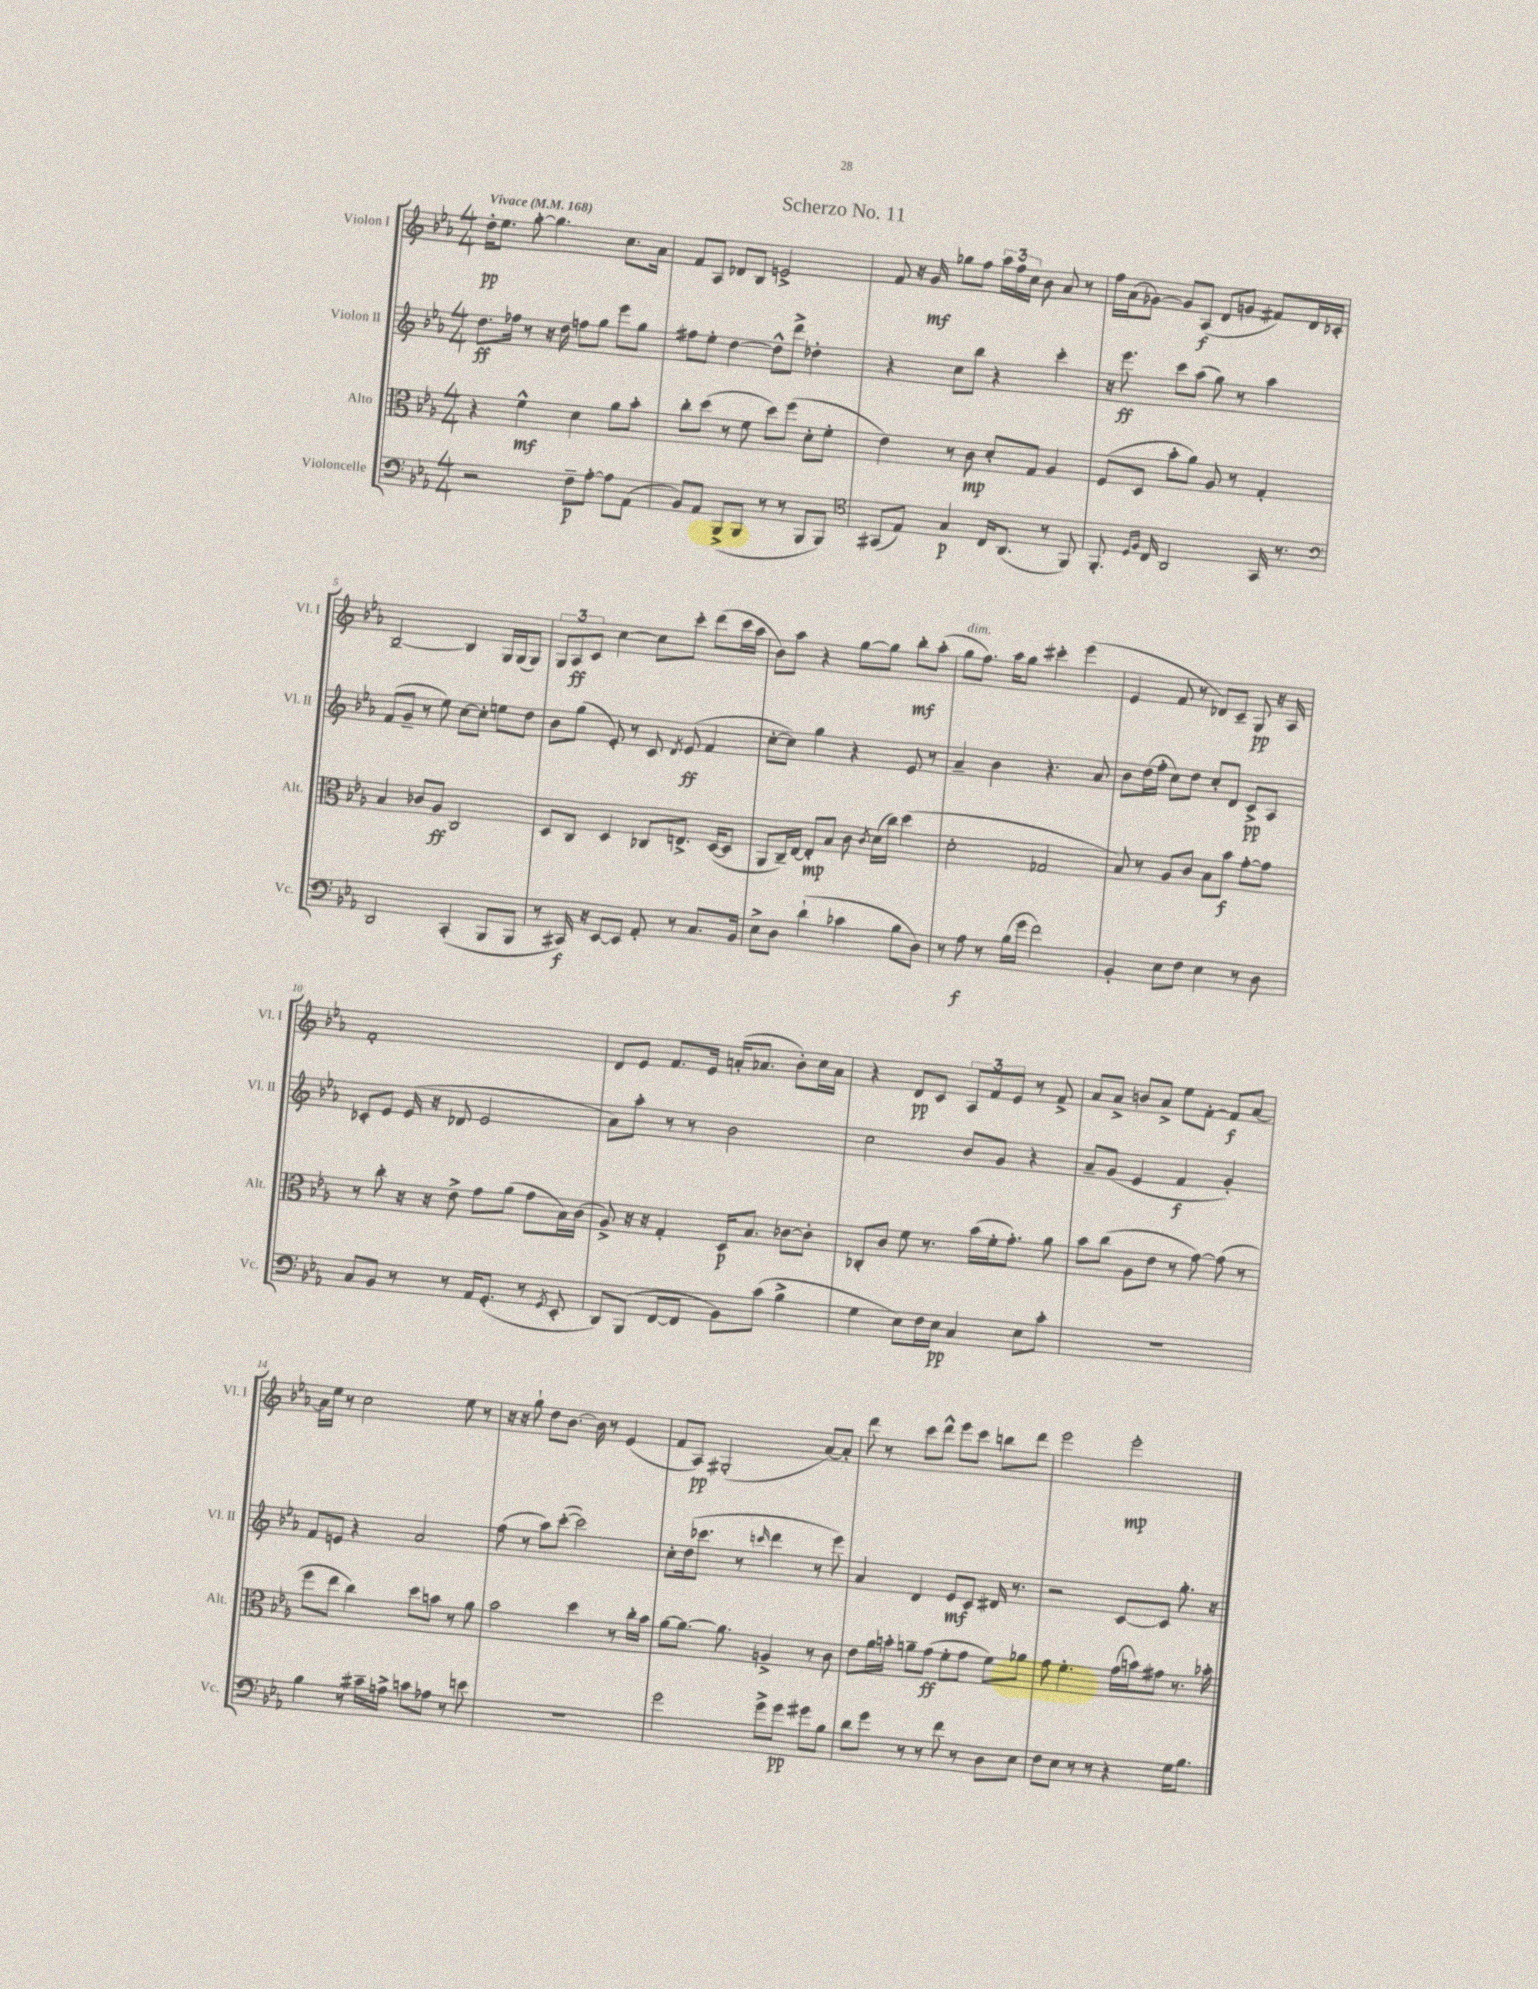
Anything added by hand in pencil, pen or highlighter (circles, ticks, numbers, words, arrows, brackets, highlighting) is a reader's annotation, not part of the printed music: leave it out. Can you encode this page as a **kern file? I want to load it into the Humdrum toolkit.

**kern	**kern	**kern	**kern
*staff4	*staff3	*staff2	*staff1
*clefF4	*clefC3	*clefG2	*clefG2
*k[b-e-a-]	*k[b-e-a-]	*k[b-e-a-]	*k[b-e-a-]
*M4/4	*M4/4	*M4/4	*M4/4
*MM168	*MM168	*MM168	*MM168
2r	4r	8.dd	16dd'
.	.	.	8.ee-
.	.	16ff-	.
.	4f^^	8r	[8gg'
.	.	16r	4.gg]
.	.	16dd	.
8F~	4d	8ff	.
[8A-'	.	8gg	.
8A-]	8a-	8eee-	8.cc
(8AA-	8b-'	8gg	.
.	.	.	16a-
=	=	=	=
8BB-)	8cc'	8ff#	8f
8AA-	(8dd	8ee-'	8A-
(8BBB-^	8r	[4dd	8d-
8BBB-	8f	.	8B-
8r	8dd)	8dd^^]	2e^
8r	(8ff	8ddd^	.
8BBB-	8d'	4dd-'	.
8BBB-)	8f'	.	.
=	=	=	=
*clefC4	*	*	*
(8GG#	4e-)	4r	8f
8E-)	.	.	16r
.	.	.	16g
4G	8r	8cc	8gg-
.	8c	8bb-	8ff
16C	8d'	4r	24aa-
.	.	.	24ff
(8.AA-	.	.	.
.	.	.	24cc
.	8G	.	8b-
8r	4A-	4ccc'	8a-
8FF)	.	.	8r
=	=	=	=
8.FF'	(8F	16r	16ff
.	.	8.eee-	(16a-
.	8D	.	[8g-)
16qqD	.	.	.
16qqF	.	.	.
16C	.	.	.
2AA-	8b-'	8ccc	8g-]
.	8a-)	(8aa-	(8A-
.	8A-	8gg)	8d
.	8r	8r	8g
16GG	4G'	4aa-	8f#)
8.r	.	.	.
.	.	.	16d
.	.	.	16c-'
=	=	=	=
*clefF4	*	*	*
2DD	4B-	(8f	[2B-~
.	.	8g~	.
.	8c-	8r	.
.	8A-	8ee-)	.
(4CC'	2C	[8cc	4B-]
.	.	8cc']	.
8BBB-	.	8ee	16G
.	.	.	(16G
8BBB-	.	8dd	8G)
=	=	=	=
8r	8D	8b-	12G
.	.	.	12A-
16CC#)	8C	(8gg	.
.	.	.	12c
16r	.	.	.
[8EE-	4D	8e-')	[4cc
8EE-]	.	8r	.
8AA-'	8C-	8c	8cc]
.	.	8qd	.
8r	8.E^	(8e-	8ccc'
8.C	.	4f	(8ddd
.	([16D	.	.
.	8D]	.	16ccc
16BB-	.	.	16aa-
=	=	=	=
8E-^	8AA-	[8cc'	8b-)
8D	16C~)	8cc])	8aa-
.	[16E-	.	.
(4d`	8E-']	4gg	4r
.	8B-	.	.
4c-	8c	4r	[8gg
.	8qc	.	.
.	(16d	.	8gg]
.	16cc)	.	.
8B-	(4dd	8e-	8bb-'
8D)	.	8r	(8aa-'
=	=	=	=
8r	2d'	4a-~	8gg
8A-	.	.	8.ff)
8r	.	4b-	.
.	.	.	16aa-
(16B-	.	.	8gg
16g	.	.	.
2f)	2G-	4.r	4ccc#'
.	.	.	(4eee-
.	.	8a-	.
=	=	=	=
4BB-'	8B-)	8b-	4e-
.	8r	(16dd	.
.	.	16ff'	.
8E-	8A-	8cc)	8f
8F	8c	8dd	8r
4E-	8B-	8cc'	8d-)
.	8b-	8d	8c~
8r	[8g'	8c^	8G
8D	8g]	8A-	16r
.	.	.	16A-
=	=	=	=
8C	8r	8c-'	1f'
8BB-	8cc'	8e-	.
8r	16r	(16e-	.
.	16r	16r	.
8r	8e-^	8d-	.
16AA-	8g	2e-	.
(8.GG'	.	.	.
.	(8a-	.	.
8r	8g	.	.
8qGG	.	.	.
8EE-'	16B-)	.	.
.	(16c	.	.
=	=	=	=
8DD)	8A-^)	8a-)	8d
(8BBB-	16r	8aa-'	8e-
.	16r	.	.
[8FF	4G'	8r	8.f
8FF]	.	8r	.
.	.	.	16e-
8BB-)	16D	2b-	(16a'
.	8.B-	.	8.a-
(8c	.	.	.
4B-^	[8c-	.	8b-')
.	8c-']	.	16cc
.	.	.	16a-
=	=	=	=
4G	8C-'	2cc	4r
.	8c	.	.
8E-)	8f	.	8d
16F	8.r	.	8c
16E-	.	.	.
4C	.	8b-	12A-
.	(16b-	.	.
.	.	.	12f
.	16f'	8g	.
.	.	.	12e-
.	8.g')	.	.
8E-	.	4r	8r
8c'	8a-	.	8f^
=	=	=	=
1r	8b-	8a-~	8a-
.	(8cc	(8g	8a-^
.	8A-	4e-	8b
.	8e-	.	8a-^
.	8r	4f	8ee-
.	[8g)	.	[8f'
.	(8g]	4g')	8f]
.	8r	.	[8a-
=	=	=	=
4B-	8ff	8f	16a-]
.	.	.	16ee-
.	8ee-	8e	8r
8r	4cc)	4r	2cc
16c#~	.	.	.
16A^	.	.	.
8c	8dd	2a-	.
8A-	8b	.	.
8r	8r	.	8ee-
8e	8a-	.	8r
=	=	=	=
1r	2b-	(8ff	16r
.	.	.	16r
.	.	8r	8gg`
.	.	8aa-)	8dd
.	.	([8ccc'	[8.b-
.	4dd	2ccc])	.
.	.	.	16b-]
.	.	.	8r
.	8r	.	(4e-
.	16cc'	.	.
.	16b-	.	.
=	=	=	=
2g	[8a-	8cc'	8f
.	8.a-_	(16dd	8A-)
.	.	8.ccc-	.
.	.	.	(2G#'
.	8.a-]	.	.
.	.	8r	.
.	.	16qqccc	.
8g^	4A^	4ddd	.
8g	.	.	.
8g#	8r	8r	[8a-)
8B-	8c	8eee-)	8a-']
=	=	=	=
8d	8e-	4a-	8ddd
8g	16a-	.	8r
.	16b'	.	.
8r	8a~	4d	8ccc
8r	(8g	.	8ddd^^
8f	8f'	8e-	8eee-
8r	8g	8c	8ccc
8D	8f)	16d#	8bb
.	.	8.r	.
8E-	8a-	.	8ddd
=	=	=	=
8F	8g	2r	2eee-
8E-	4.f'	.	.
8r	.	.	.
8r	.	.	.
4r	(16g	[8c	2eee-'
.	16b)	.	.
.	8g#	8c]	.
16G	8.r	8.gg'	.
8.B-	.	.	.
.	16b-'	16r	.
==	==	==	==
*-	*-	*-	*-
